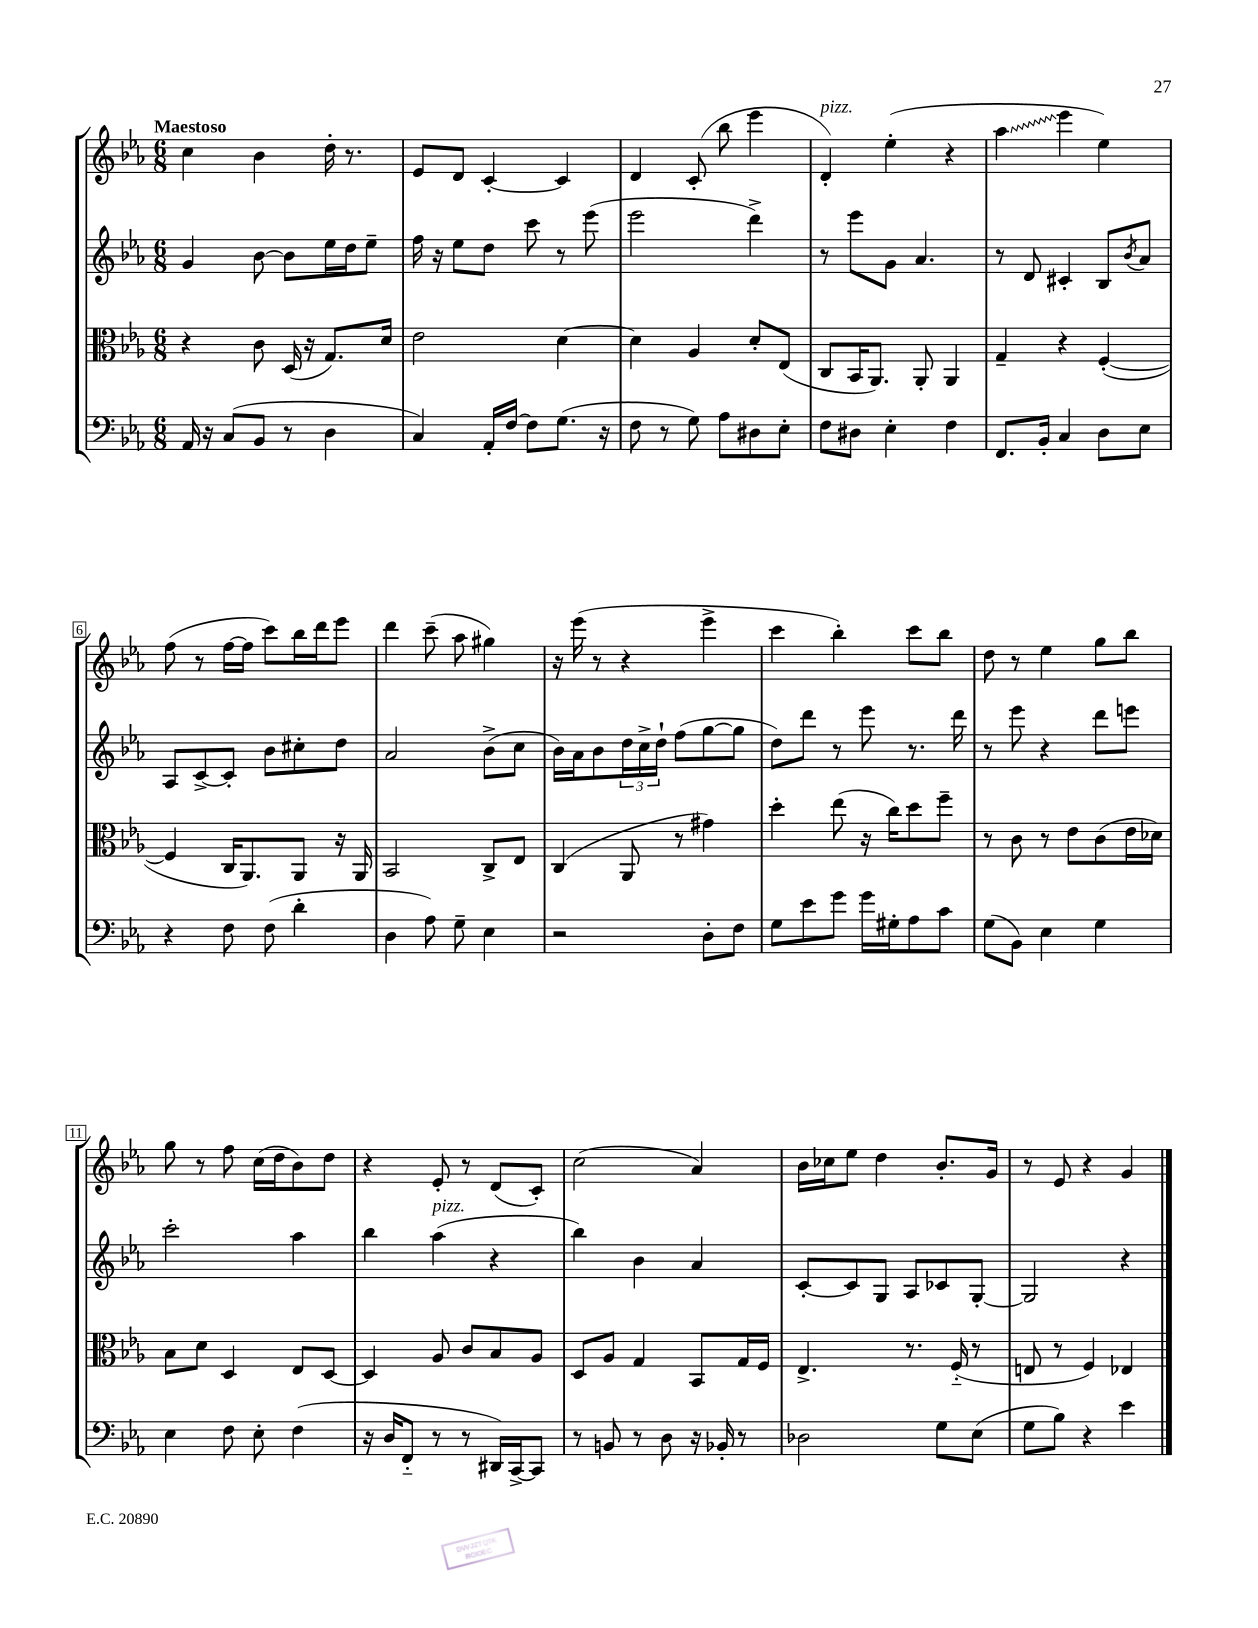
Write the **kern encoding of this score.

**kern	**kern	**kern	**kern
*staff4	*staff3	*staff2	*staff1
*clefF4	*clefC3	*clefG2	*clefG2
*k[b-e-a-]	*k[b-e-a-]	*k[b-e-a-]	*k[b-e-a-]
*M6/8	*M6/8	*M6/8	*M6/8
16AA-	4r	4g	4cc
16r	.	.	.
(8C	.	.	.
8BB-	8c	[8b-	4b-
8r	(16D	8b-]	.
.	16r	.	.
4D	8.G)	16ee-	16dd'
.	.	16dd	8.r
.	.	8ee-~	.
.	16d	.	.
=	=	=	=
4C)	2e-	16ff	8e-
.	.	16r	.
.	.	8ee-	8d
16AA-'	.	8dd	[4c'
[16F	.	.	.
8F]	.	8ccc	.
(8.G	[4d	8r	4c]
.	.	(8eee-	.
16r	.	.	.
=	=	=	=
8F	4d]	2eee-	4d
8r	.	.	.
8G)	4A-	.	(8c'
8A-	.	.	8bb-
8D#	8d'	4ddd^)	4eee-
8E-'	(8E-	.	.
=	=	=	=
8F	8C	8r	4d')
8D#	16BB-	8eee-	.
.	8.AA-)	.	.
4E-'	.	8g	(4ee-'
.	8AA-'	4.a-	.
4F	4AA-	.	4r
=	=	=	=
8.FF	4G~	8r	4aa-
.	.	8d	.
16BB-'	.	.	.
4C	4r	4c#'	4eee-
8D	([4F'	8B-	4ee-)
.	.	8qb-	.
8E-	.	8a-	.
=	=	=	=
4r	4F]	8A-	(8ff
.	.	[8c^	8r
8F	16C	8c']	[16ff
.	8.AA-)	.	16ff]
(8F	.	8b-	8ccc)
4d'	8AA-	8cc#'	16bb-
.	.	.	16ddd
.	16r	8dd	8eee-
.	16AA-	.	.
=	=	=	=
4D	2BB-	2a-	4ddd
8A-)	.	.	(8ccc~
8G~	.	.	8aa-
4E-	8C^	(8b-^	4gg#)
.	8E-	8cc	.
=	=	=	=
2r	(4C	16b-)	16r
.	.	16a-	(16eee-
.	.	8b-	8r
.	8AA-	24dd	4r
.	.	24cc^	.
.	.	24dd`	.
.	8r	(8ff	.
8D'	4g#)	[8gg	4eee-^
8F	.	8gg]	.
=	=	=	=
8G	4dd'	8dd)	4ccc
8e-	.	8ddd	.
8g	(8ee-	8r	4bb-')
16g	16r	8eee-	.
16G#'	16cc)	.	.
8A-	8dd	8.r	8ccc
8c	8ff~	.	8bb-
.	.	16ddd	.
=	=	=	=
(8G	8r	8r	8dd
8BB-)	8c	8eee-	8r
4E-	8r	4r	4ee-
.	8e-	.	.
4G	(8c	8ddd	8gg
.	16e-	8eee	8bb-
.	16d-)	.	.
=	=	=	=
4E-	8B-	2ccc'	8gg
.	8d	.	8r
8F	4D	.	8ff
8E-'	.	.	(16cc
.	.	.	16dd
(4F	8E-	4aa-	8b-)
.	[8D	.	8dd
=	=	=	=
16r	4D]	4bb-	4r
16D	.	.	.
8FF'~	.	.	.
8r	8A-	(4aa-	8e-'
8r	8c	.	8r
16DD#)	8B-	4r	(8d
[16CC^	.	.	.
8CC]	8A-	.	8c')
=	=	=	=
8r	8D	4bb-)	(2cc
8BB	8A-	.	.
8r	4G	4b-	.
8D	.	.	.
16r	8BB-	4a-	4a-)
16BB-'	.	.	.
8r	16G	.	.
.	16F	.	.
=	=	=	=
2D-	4.E-^	[8c'	16b-
.	.	.	16cc-
.	.	8c]	8ee-
.	.	8G	4dd
.	8.r	8A-	.
8G	.	8c-	8.b-'
.	(16F'~	.	.
(8E-	8r	[8G'	.
.	.	.	16g
=	=	=	=
8G	8E	2G]	8r
8B-)	8r	.	8e-
4r	4F)	.	4r
4e-	4E-	4r	4g
==	==	==	==
*-	*-	*-	*-
